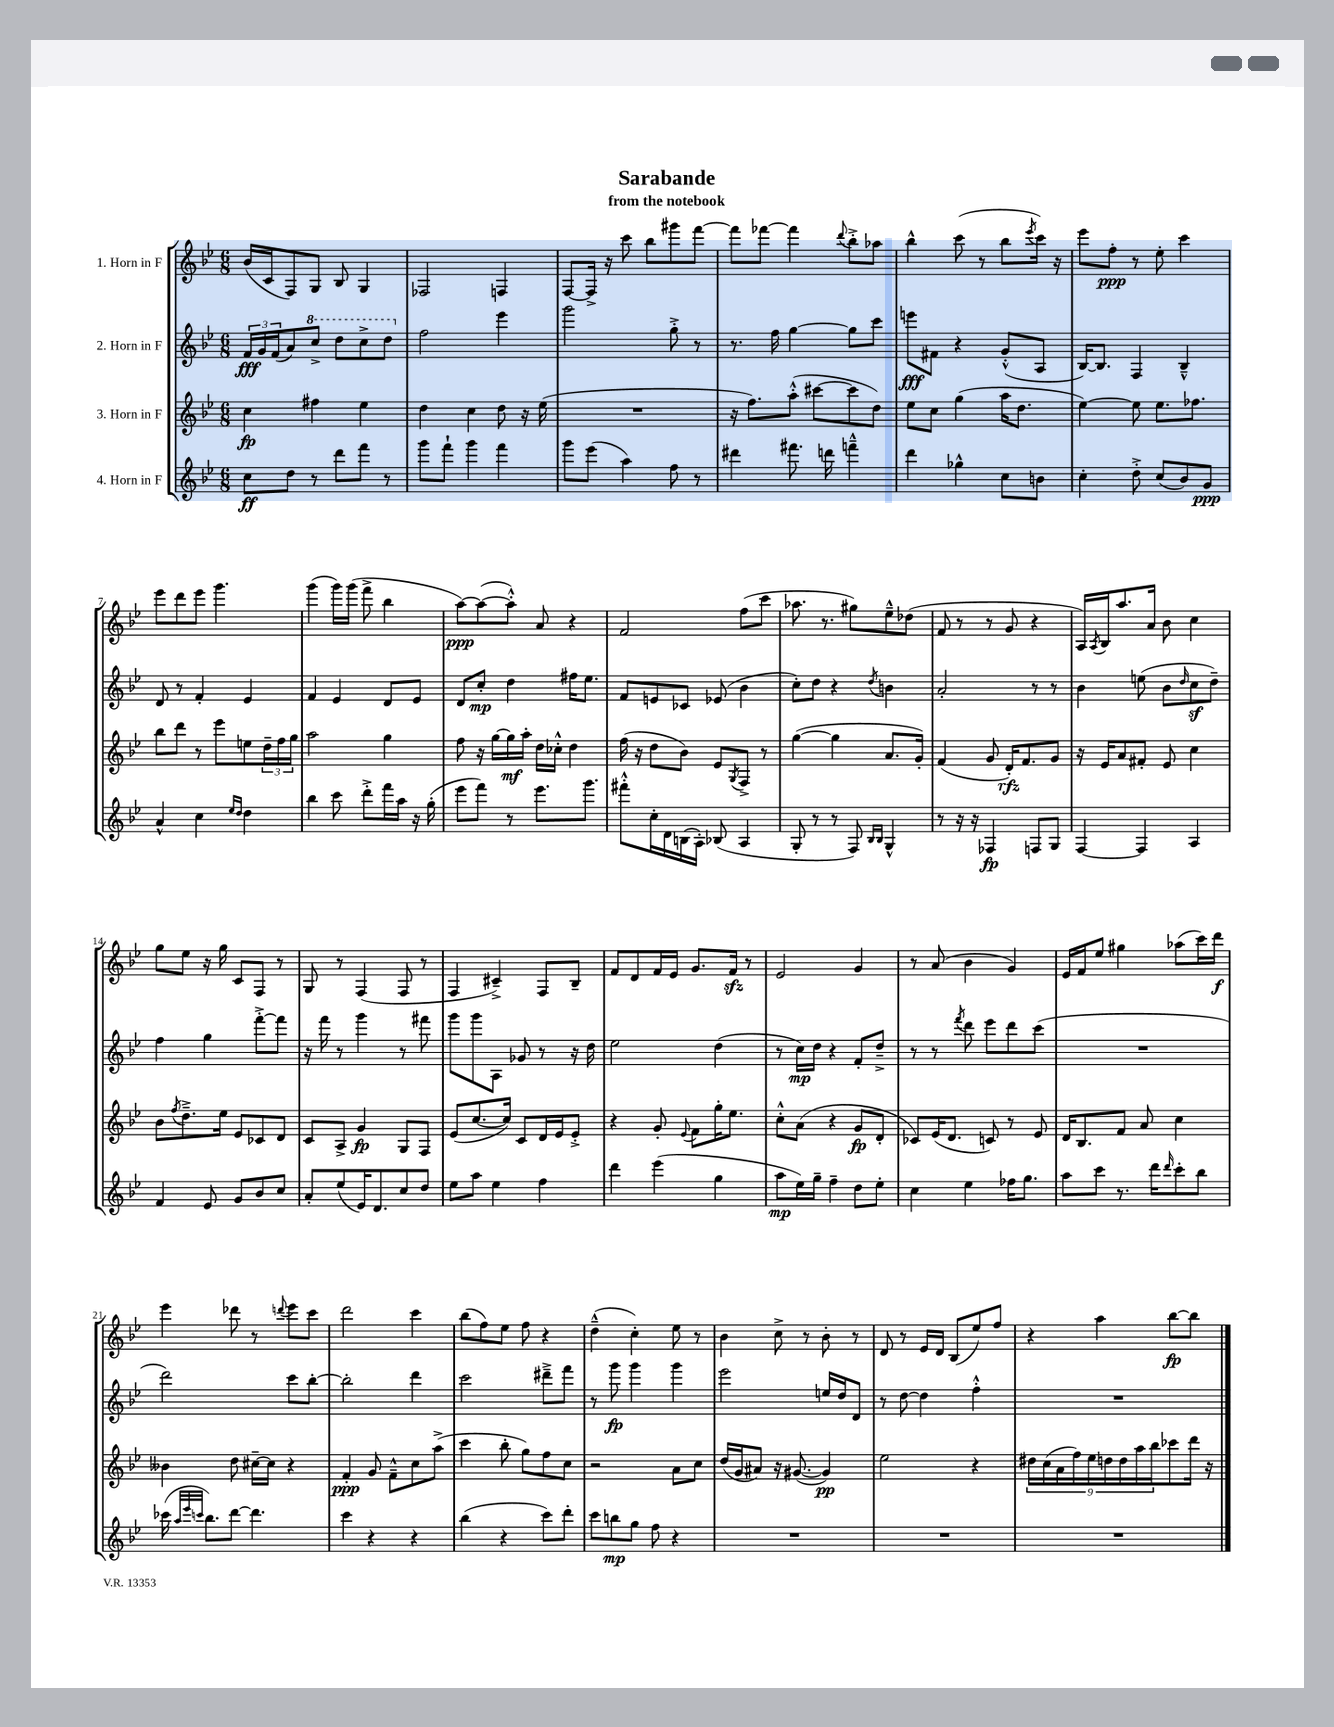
\header { title = "Sarabande" subtitle = "from the notebook" }
<<
\new StaffGroup <<
\new Staff = "s0" \with { instrumentName = "1. Horn in F" } {
    \clef treble \key bes \major \numericTimeSignature \time 6/8
    bes'16( c'16 f8) g8 bes8 g4 |
    fes2 f4 |
    f8~ f16-> r16 c'''8 bes''8 gis'''8 f'''8~ |
    f'''8 fes'''8~ fes'''4 \appoggiatura { d'''8 } bes''8-.-> aes''8 |
    bes''4-^ c'''8( r8 bes''8 \acciaccatura { ees'''8 } c'''16) r16 |
    ees'''8 f''8-.\ppp r8 ees''8-. c'''4 |
    ees'''8 d'''8 ees'''8 g'''4. |
    g'''4( g'''16) g'''16( f'''8-> bes''4 |
    a''8~\ppp) a''8~( a''8-.-^) a'8 r4 |
    f'2 f''8( c'''8 |
    aes''8. r8. gis''8) ees''8---^ des''8( |
    f'8 r8 r8 g'8 r4 |
    a16) \acciaccatura { a8 } bes16 a''8. a'16 bes'8 c''4 |
    g''8 ees''8 r16 g''16 c'8 f8 r8 |
    g8 r8 f4( f8 r8 |
    f4 cis'4--->) f8 bes8-- |
    f'8 d'8 f'16 ees'16 g'8. f'16\sfz r8 |
    ees'2 g'4 |
    r8 a'8( bes'4 g'4) |
    ees'16 f'16 ees''8 gis''4 aes''8( c'''16) d'''16\f |
    ees'''4 des'''8 r8 \appoggiatura { d'''8 } ees'''8 c'''8 |
    d'''2 c'''4 |
    bes''8( f''8) ees''8 f''8 r4 |
    d''4---^( c''4-.) ees''8 r8 |
    bes'4 c''8-> r8 bes'8-. r8 |
    d'8 r8 ees'16 d'16 bes8( ees''8) f''8 |
    r4 a''4 bes''8~\fp bes''8 \bar "|." |
}
\new Staff = "s1" \with { instrumentName = "2. Horn in F" } {
    \clef treble \key bes \major \numericTimeSignature \time 6/8
    \tuplet 3/2 { f'16\fff g'16 f'16( } a'8) \ottava #1 c'''8-> d'''8 c'''8-> d'''8 \ottava #0 |
    f''2 ees'''4 |
    g'''2 g''8-.-> r8 |
    r8. f''16 g''4~ g''8 c'''8 |
    e'''8\fff fis'8 r4 g'8-.-^( a8 |
    bes16~) bes8. f4 bes4---^ |
    d'8 r8 f'4-. ees'4 |
    f'4 ees'4 d'8 ees'8 |
    d'8 c''8-.\mp d''4 fis''16 ees''8. |
    f'8 e'8 ces'8 ees'8( bes'4 |
    c''8-.) d''8 r4 \acciaccatura { d''8 } b'4 |
    a'2-. r8 r8 |
    bes'4 e''8( bes'8 \grace { d''16 } c''8\sf d''8--) |
    f''4 g''4 f'''8~-.-> f'''8 |
    r16 f'''16 r8 g'''4 r8 fis'''8 |
    g'''8 g'''8 a8 ges'8 r8 r16 d''16 |
    ees''2 d''4( |
    r8 c''16\mp) d''16 r4 f'8-. d''8---> |
    r8 r8 \acciaccatura { f'''8 } d'''8 ees'''8 d'''8 c'''8( |
    R2. |
    d'''2) c'''8 bes''8~-. |
    bes''2-. d'''4 |
    c'''2 dis'''8---> f'''8 |
    r8 g'''8\fp g'''4 g'''4 |
    ees'''2 e''16 d''16 d'8 |
    r8 d''8~ d''4 f''4-.-^ |
    R2. \bar "|." |
}
\new Staff = "s2" \with { instrumentName = "3. Horn in F" } {
    \clef treble \key bes \major \numericTimeSignature \time 6/8
    c''4\fp fis''4 ees''4 |
    d''4 c''4 d''8 r16 ees''16( |
    R2. |
    r16 f''8.) a''8-.-^( cis'''8~ cis'''8 d''8) |
    ees''8 c''8 g''4( a''16 d''8. |
    ees''4~) ees''8 ees''8. fes''8. |
    bes''8 d'''8 r8 ees'''8 e''8 \tuplet 3/2 { d''16-- f''16 g''16 } |
    a''2 g''4 |
    f''8 r16 g''16~ g''16\mf a''16-. d''16 ces''16-.-^ d''4 |
    f''16( r16 d''8 bes'8) ees'8 \acciaccatura { g8 } f8-> r8 |
    g''4~( g''4 a'8. g'16-.) |
    f'4( g'8 d'16-.\rfz) f'8. g'8 |
    r16 ees'16 a'8 fis'8-. ees'8 c''4 |
    bes'8 \acciaccatura { f''8 } d''8.---> ees''16 ees'8 ces'8 d'8 |
    c'8 a8-> g'4\fp g8 f8 |
    ees'8( c''8.~ c''16) c'8 d'16 ees'16 ees'8-.-> |
    r4 g'8-. \appoggiatura { ees'8 } f'8 g''16-. ees''8. |
    c''8-.-^ a'8( r4 g'8\fp d'8-. |
    ces'8) ees'16( d'8. c'8) r8 ees'8 |
    d'16 bes8. f'8 a'8 c''4 |
    beses'4 d''8 cis''16~-- cis''16 r4 |
    f'4-.\ppp g'8 f'8---^ c''8 a''8->( |
    c'''4 bes''8-. g''8) f''8 c''8 |
    r2 a'8 c''8 |
    d''16( g'16 ais'8) r16 gis'8.~( gis'4\pp) |
    ees''2 r4 |
    \tuplet 9/8 { dis''16 c''16( a'16 f''16) ees''16 d''16 d''16 a''16 bes''16 } ces'''8 d'''16 r16 \bar "|." |
}
\new Staff = "s3" \with { instrumentName = "4. Horn in F" } {
    \clef treble \key bes \major \numericTimeSignature \time 6/8
    c''8\ff d''8 r8 d'''8 f'''8 r8 |
    g'''8 f'''8-! g'''4 f'''4 |
    g'''8 ees'''8( a''4) f''8 r8 |
    dis'''4 fis'''8. d'''16 f'''4---^ |
    d'''4 ges''4-^ c''8 b'8 |
    c''4-. d''8-.-> c''8( bes'8) g'8\ppp |
    a'4-^ c''4 \grace { ees''16 d''16 } d''4 |
    bes''4 c'''8 d'''8-.-> f'''16 a''16 r16 g''16-.( |
    ees'''8 f'''8) r8 ees'''8. g'''8. |
    fis'''8-.-^ c''16-. d'16 b16( a16-.) bes8( a4 |
    g8-. r8 r8 f8) \grace { bes16 bes16 } g4-^ |
    r8 r16 r16 fes4\fp f8 g8 |
    f4~ f4 a4 |
    f'4 ees'8 g'8 bes'8 c''8 |
    a'8-. ees''8( ees'16) d'8. c''8 d''8 |
    ees''8 a''8 ees''4 f''4 |
    d'''4 ees'''4( g''4 |
    a''8\mp ees''16) g''16-- f''4-- d''8 ees''8-. |
    c''4 ees''4 fes''16 g''8. |
    a''8 c'''8 r8. d'''16 \grace { d'''16 } c'''8-. bes''8 |
    ces'''16( \grace { a''32 ees'''32 c'''32 } bes''8.) d'''8~ d'''4. |
    c'''4 r4 r4 |
    bes''4( r4 c'''8) d'''8-. |
    c'''8 b''8\mp g''8 f''8 r4 |
    R2. |
    R2. |
    R2. \bar "|." |
}
>>
>>
